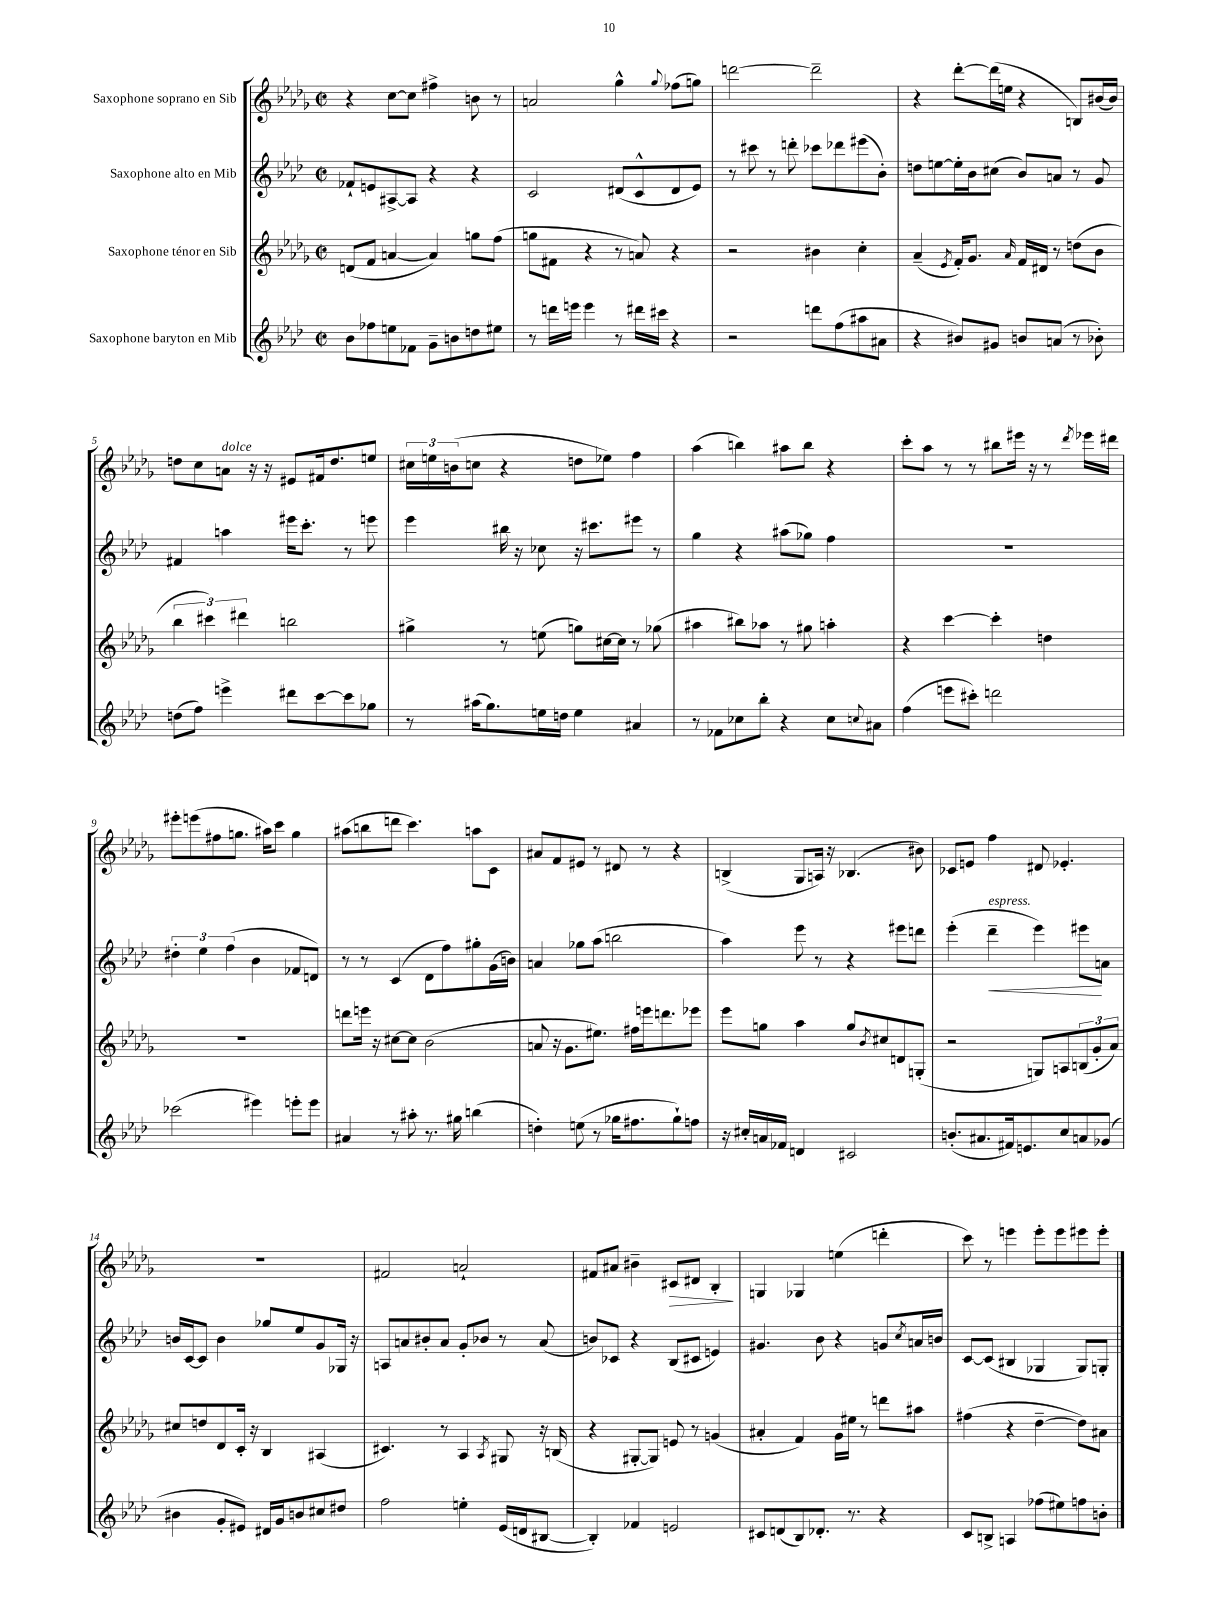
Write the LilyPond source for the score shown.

<<
\new StaffGroup <<
\new Staff = "s0" \with { instrumentName = "Saxophone soprano en Sib" } {
    \clef treble \key des \major \defaultTimeSignature \time 2/2
    r4 c''8~ c''8 fis''4-> b'8 r8 |
    a'2 ges''4-^ \appoggiatura { ges''8 } fes''8( g''8) |
    d'''2~ d'''2-- |
    r4 des'''8~-. des'''16( e''16 r4 b8) bis'16( bis'16) |
    d''8 c''8 a'8^\markup { \italic "dolce" } r16 r16 eis'8 fis'16 d''8. e''8 |
    \tuplet 3/2 { cis''16 e''16 b'16( } c''8 r4 d''8 ees''8) f''4 |
    aes''4( b''4) ais''8 b''8 r4 |
    c'''8-. aes''8 r8 r8 bis''8 eis'''16 r16 r8 \acciaccatura { des'''8 } ees'''16 dis'''16 |
    eis'''8-. e'''8( fis''8 g''8. ais''16) c'''8 g''4 |
    ais''8( b''8 d'''8 c'''4.) a''8 c'8 |
    ais'8 f'8 eis'8 r8 dis'8 r8 r4 |
    b4->( ges8 a16) r16 bes4.( bis'8) |
    ces'8 e'8 f''4 dis'8 ees'4.-. |
    R1 |
    fis'2 a'2-! |
    fis'8 ais'8 bis'4-- cis'8\> dis'8 bes4-.\! |
    g4 ges4 e''4( d'''4-. |
    c'''8) r8 e'''4 e'''8-. e'''8 eis'''8 eis'''8-. \bar "|." |
}
\new Staff = "s1" \with { instrumentName = "Saxophone alto en Mib" } {
    \clef treble \key aes \major \defaultTimeSignature \time 2/2
    fes'8-! e'8 ais8~-> ais8 r4 r4 |
    c'2 dis'8( c'8-^ dis'8 ees'8) |
    r8 cis'''8 r8 d'''8-. ces'''8 des'''8 eis'''8( bes'8-.) |
    d''8 e''8~ e''16-. bes'16 cis''8( bes'8) a'8 r8 g'8 |
    fis'4 a''4 eis'''16 c'''8.-. r8 e'''8 |
    ees'''4 bis''16 r16 ces''8 r16 cis'''8. eis'''8 r8 |
    g''4 r4 ais''8( ges''8) f''4 |
    R1 |
    \tuplet 3/2 { dis''4-. ees''4 f''4( } bes'4 fes'8 d'8) |
    r8 r8 c'4( des'8 f''8) gis''8-. g'16( b'16) |
    a'4 ges''8 aes''8( b''2 |
    aes''4) ees'''8 r8 r4 eis'''8 d'''8 |
    ees'''4-.( des'''4--\<^\markup { \italic "espress." } ees'''4) eis'''8\! a'8 |
    b'16 c'16~ c'8 b'4 ges''8 ees''8 g'8 ges16 r16 |
    a8 a'8 bis'8-. a'8 g'8-. bes'8 r8 a'8( |
    b'8) ces'8 r4 bes8( cis'8 e'4) |
    gis'4. bes'8 r4 g'8 \acciaccatura { c''8 } a'16 b'16 |
    c'8~ c'8( bis4 ges4 ges8) g8-. \bar "|." |
}
\new Staff = "s2" \with { instrumentName = "Saxophone ténor en Sib" } {
    \clef treble \key des \major \defaultTimeSignature \time 2/2
    d'8( f'8 a'4~ a'4) g''8 f''8( |
    g''8 fis'8 r4 r8 a'8) r4 |
    r2 bis'4 c''4-. |
    aes'4--( \acciaccatura { ees'8 } f'16-.) ges'8. \grace { aes'16 } f'16 dis'16 r8 d''8( bes'8 |
    \tuplet 3/2 { bes''4 cis'''4) dis'''4 } b''2 |
    gis''4-> r8 e''8( g''8) cis''16~ cis''16 r8 ges''8( |
    ais''4 bis''8) aes''8 r8 gis''8 a''4-. |
    r4 c'''4~ c'''4-. d''4 |
    r1 |
    d'''8 e'''16 r16 cis''8~ cis''8 bes'2( |
    a'8 r16 ges'8. eis''8.) fis''16 e'''16 d'''8. ees'''8 |
    ees'''8 g''8 aes''4 g''8 \acciaccatura { bes'8 } cis''8 d'8 g8-.( |
    r2 g8) a8 \tuplet 3/2 { b8( ges'8-. aes'8) } |
    cis''8 d''8 des'8 c'16-. r16 bes4 ais4( |
    cis'4.) r8 aes4 \acciaccatura { aes8 } gis8 r16 b16( |
    r4 gis8~-. gis8) e'8 r8 g'4( |
    ais'4-. f'4) ges'16 eis''16 r8 d'''8 ais''8 |
    fis''4( r4 des''4~-- des''8) ais'8 \bar "|." |
}
\new Staff = "s3" \with { instrumentName = "Saxophone baryton en Mib" } {
    \clef treble \key aes \major \defaultTimeSignature \time 2/2
    bes'8 fes''8 e''8 fes'8 g'8-- b'8 d''8 eis''8 |
    r8 d'''16 e'''16 e'''4 r8 dis'''16 cis'''16 r4 |
    r2 d'''8 f''8( ais''8 ais'8 |
    r4 bis'8) gis'8 b'8 a'8( r8 bes'8-.) |
    d''8( f''8) e'''4-> dis'''8 c'''8~ c'''8 ges''8 |
    r8 ais''16( g''8.) e''16 d''16 e''4 ais'4 |
    r8 fes'8 ces''8 bes''8-. r4 ces''8 \appoggiatura { c''8 } ais'8 |
    f''4( e'''8 cis'''8-.) d'''2 |
    ces'''2( eis'''4) e'''8-. e'''8 |
    ais'4 r8 ais''8-. r8. gis''16 b''4( |
    d''4-.) e''8( r8 ges''16 fis''8. ges''8-!) f''8 |
    r16 cis''16-. a'16 fes'16 d'4 cis'2 |
    b'8.-.( ais'8. fis'16) e'8. c''8 a'8 ges'8( |
    bis'4 g'8-. eis'8) dis'16 g'16 b'8 cis''8 dis''8 |
    f''2 e''4-. ees'16( d'16 bis8~ |
    bis4-.) fes'4 e'2 |
    cis'8 d'8( bes8) des'8.-. r8. r4 |
    c'8 b8-> a4 fes''8( eis''8) f''8 b'8-. \bar "|." |
}
>>
>>
